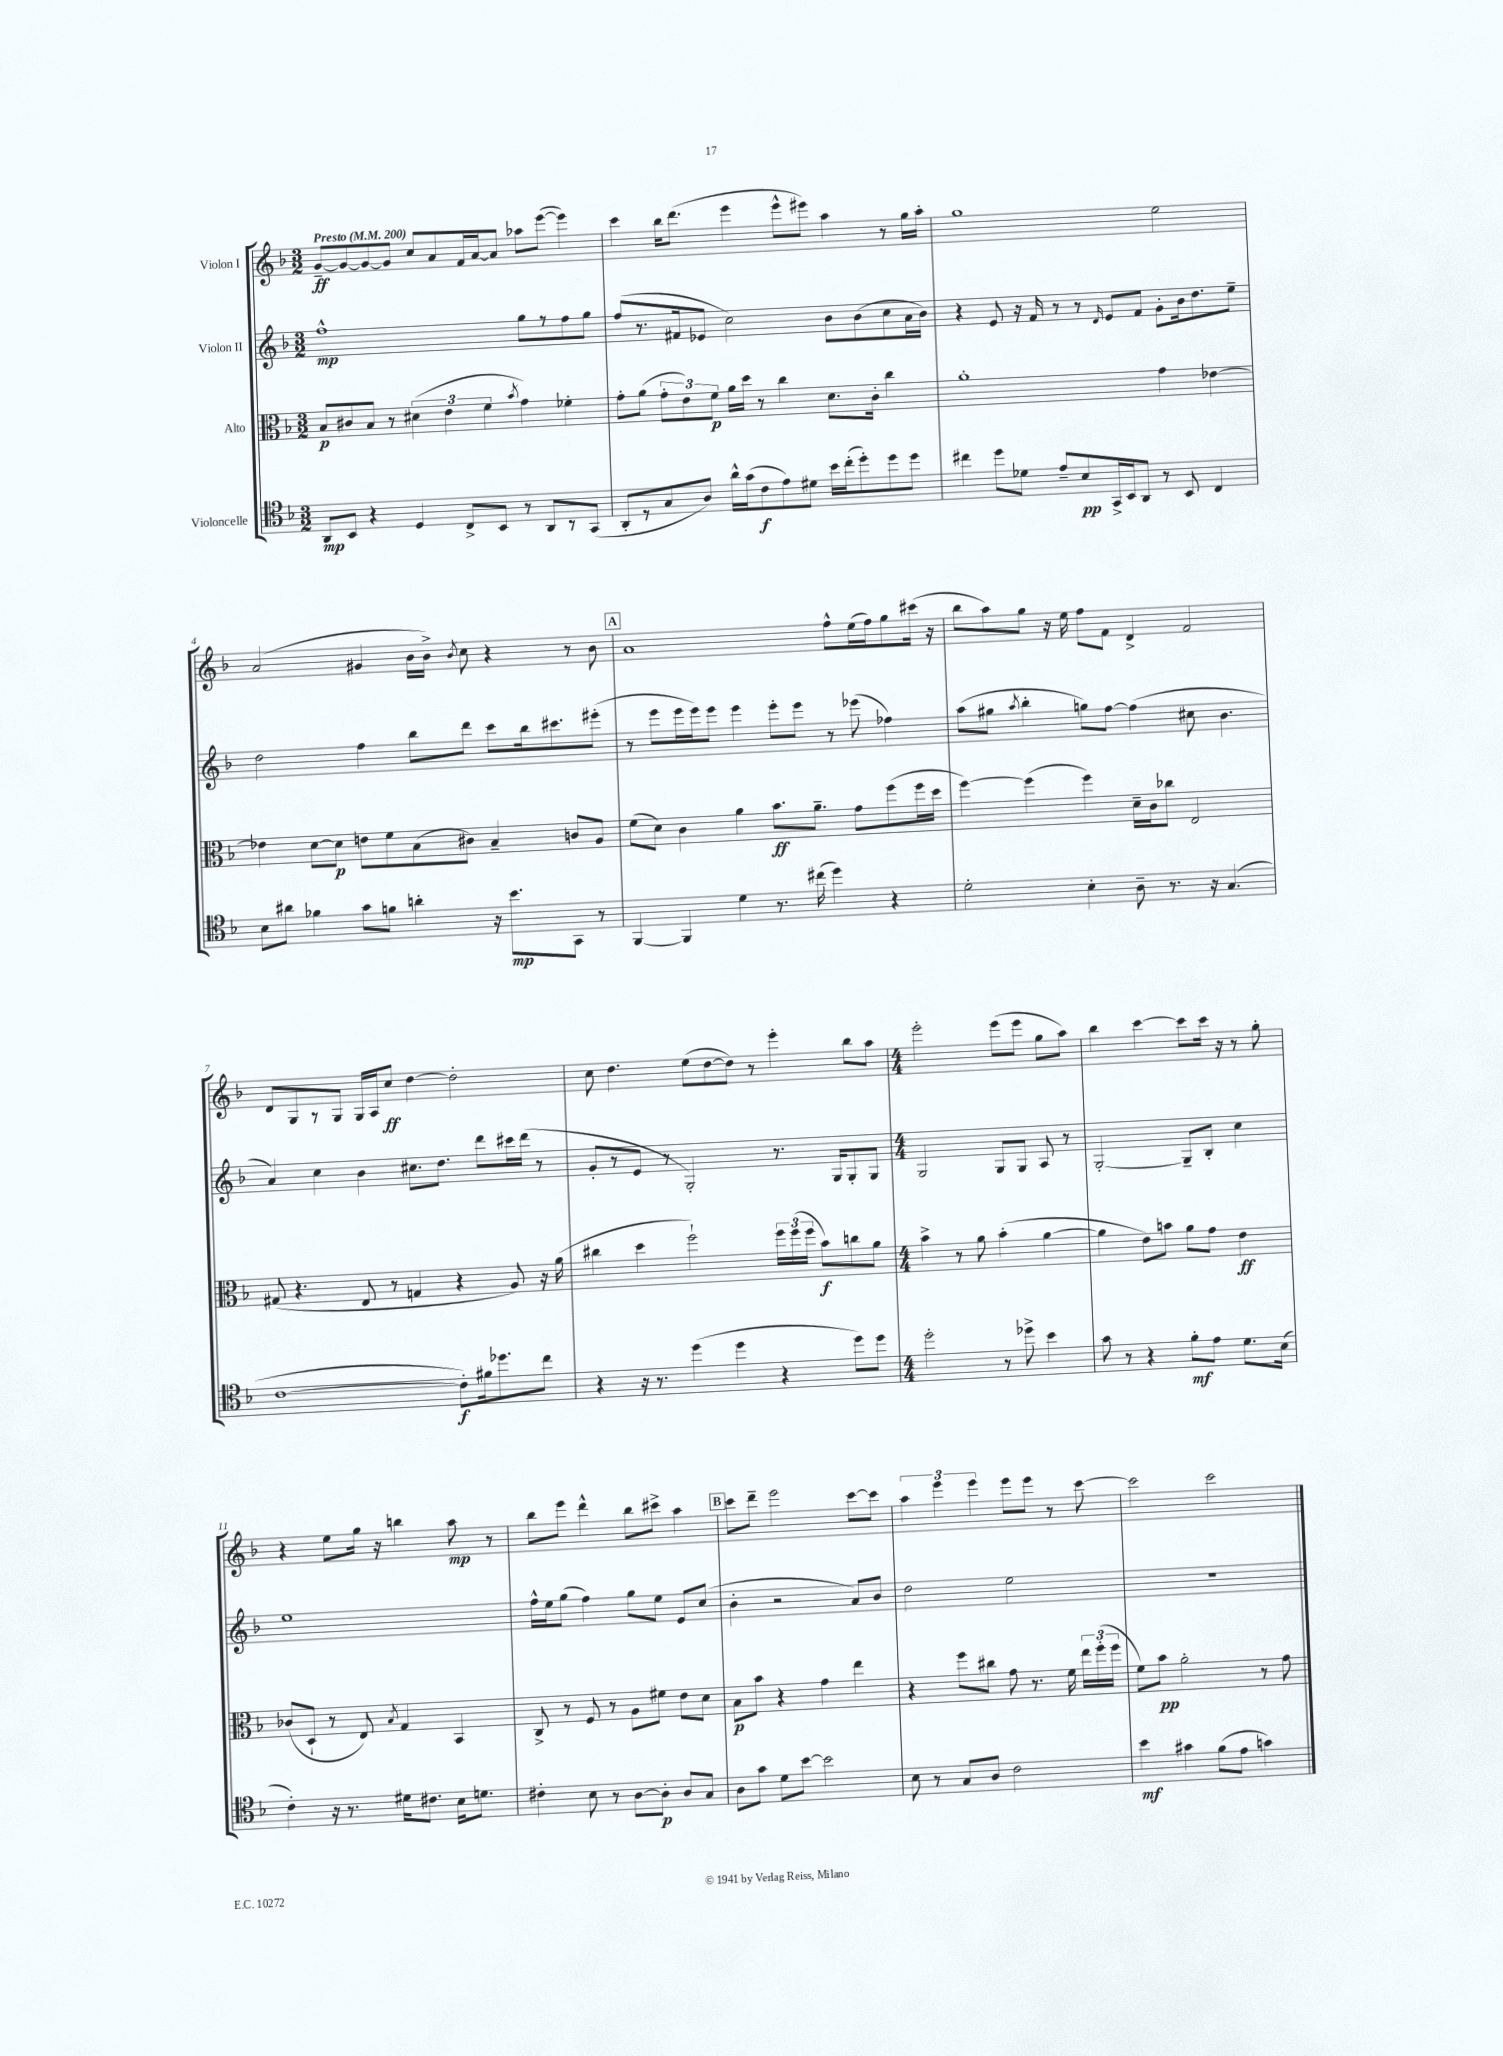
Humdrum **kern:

**kern	**kern	**kern	**kern
*staff4	*staff3	*staff2	*staff1
*clefC4	*clefC3	*clefG2	*clefG2
*k[b-]	*k[b-]	*k[b-]	*k[b-]
*M3/2	*M3/2	*M3/2	*M3/2
*MM200	*MM200	*MM200	*MM200
8AA	8B-	1ff^^	[8g~
8BB-	8c#	.	8g_
4r	8B-	.	8g_
.	8r	.	8g]
4D	(6d#	.	8cc
.	.	.	8a
.	6e	.	.
8C^	.	.	16f
.	.	.	[16a
.	6f	.	.
8BB-	.	.	8a]
.	8qb-	.	.
8r	4g)	8gg	8aa-
8AA	.	8r	([8eee
8r	4f-'	8ff	4eee])
(8GG	.	8gg	.
=	=	=	=
8AA'	8g'	(8ff	4ccc
8r	(8a	8.r	.
8G	12g'	.	16bb-
.	.	16f#	(8.ddd
.	12e)	.	.
8A)	.	8e-	.
.	12f	.	.
16a^^	16a	2cc)	4eee
(16g	16dd	.	.
8c	8r	.	.
8e)	4cc	.	8eee^^
8d#	.	.	8eee#)
16b-	8.d	8b-	4aa
(16cc'	.	.	.
8dd')	.	(8b-	.
.	16c'	.	.
8dd	4cc	8cc	8r
8dd	.	16a	16gg
.	.	16b-)	16aa'
=	=	=	=
4cc#	1a'	4r	1gg
8dd	.	8e	.
8d-	.	16r	.
.	.	16f	.
8e~	.	8r	.
8B-	.	8r	.
.	.	16qqd	.
16GG^	.	8e	.
16BB-	.	.	.
8AA	.	8f	.
8r	4g	8g'	2ee
8BB-	.	16b-	.
.	.	8.dd	.
4C	[4e-	.	.
.	.	8ee~	.
=	=	=	=
8B-	4e-]	2dd	(2a
8a#	.	.	.
4f-	[8d	.	.
.	8d]	.	.
8g	8e	4ff	4g#
8f	8f	.	.
4a'	(8B-	8bb-	16b-
.	.	.	16b-^)
.	.	.	8qb-
.	8c#)	8ddd	8cc
16r	4B-~	8ccc	4r
8.b-	.	.	.
.	.	16bb-	.
.	.	8.ccc#	.
8GG	8c	.	8r
8r	8A	(8eee#'	8b-
=	=	=	=
[4FF	(8f	8r	1a
.	8d)	8eee	.
4FF]	4c	16eee	.
.	.	16eee)	.
.	.	8eee	.
4d	4a	4eee	.
8.r	8.b-	8eee'	.
.	.	8eee	.
(16cc#	8.a~	.	.
4dd)	.	8r	8ff^^
.	8g	(8eee-	(16ee
.	.	.	16ff)
4r	(8ff	4ff-)	8gg
.	16ff	.	(16ccc#
.	16dd	.	16r
=	=	=	=
2d'	[4ff)	(8aa	8bb-
.	.	8gg#	8aa)
.	.	8qaa	.
.	(4ff]	4bb-'	8gg
.	.	.	16r
.	.	.	16ee
4B-'	4ff)	8gg)	8ff
.	.	[8ff	8f
8A~	16d~	(4ff]	4d^
.	16c	.	.
8.r	8cc-	.	.
.	2E	8cc#	2f
16r	.	.	.
(4.G	.	4.b-	.
=	=	=	=
[1c	(8G#	4a)	8d
.	4.r	.	8G
.	.	4cc	8r
.	.	.	8G
.	8E	4b-	16G
.	.	.	16A
.	8r	.	8cc
.	4G	8.cc#	[4dd
.	.	8.dd	.
8c'])	4r	.	2dd']
16f#	.	8ddd	.
8.dd-	.	.	.
.	8A)	16ccc#	.
.	.	(16ddd	.
8cc	16r	8r	.
.	(16a	.	.
=	=	=	=
4r	4cc#	8g'	8cc
.	.	8r	4.dd
16r	4dd	8e	.
8.r	.	.	.
.	.	8r	.
(4dd	2ff`)	2G')	(8ee
.	.	.	[8dd
4dd	.	.	8dd])
.	.	.	8r
4r	24ff	8.r	4eee'
.	(24ff	.	.
.	24ff	.	.
.	8b-)	.	.
.	.	16G	.
8dd)	8cc	8G'	8bb-
8dd	8a	8G	8aa
=	=	=	=
*M4/4	*M4/4	*M4/4	*M4/4
2dd'	4b-^	2G	2eee'
.	8r	.	.
.	8a	.	.
8r	(4b-'	8G	(8eee
8dd-^	.	8G	8eee
4b-	[4a	8A	8gg
.	.	8r	8aa)
=	=	=	=
8g	4a]	[2G'	4bb-
8r	.	.	.
4r	8e)	.	[4ccc
.	8b	.	.
8f'	8a	8G~]	8ccc]
8e	8g	8B-'	16ccc
.	.	.	16r
8.d	4e	4cc	8r
.	.	.	8gg'
(16B-	.	.	.
=	=	=	=
4c')	(8c-	1ee	4r
.	8D`	.	.
16r	8r	.	8ee
8.r	.	.	.
.	8E)	.	16gg
.	.	.	16r
.	8qB-	.	.
16d#	4G	.	4bb
8.c#	.	.	.
16B-	4BB-	.	8aa
8.d	.	.	.
.	.	.	8r
=	=	=	=
4c#'	8C^	16ff^^	8bb-
.	.	16ee	.
.	8r	(8gg	8eee
8B-	8F	4ff)	4ddd^^
8r	8r	.	.
[8A	8A	8gg	8bb-
8A']	8f#	8ee	8ccc#^
8A	8e	8e	4aa
8G	8d	(8cc	.
=	=	=	=
8A	8B-	4b-'	8ccc
8g	8b-	.	8ddd~
8d	4r	2r	2eee
[8b-	.	.	.
2b-]	4g	.	.
.	4ee	8a)	[8ccc
.	.	8b-	8ccc]
=	=	=	=
8B-	4r	2dd	6aa
8r	.	.	.
.	.	.	6eee
8G	8ff	.	.
.	.	.	6eee
8A	8cc#	.	.
2c	8g	2ee	8eee
.	8.r	.	8eee
.	.	.	8r
.	16f	.	.
.	24ee	.	[8ccc
.	(24ff'	.	.
.	24ff	.	.
=	=	=	=
4b-	8f)	1r	2ccc]
.	8b-	.	.
4g#	2a'	.	.
(8f	.	.	2ccc
8e	.	.	.
4g)	8r	.	.
.	8g	.	.
==	==	==	==
*-	*-	*-	*-
